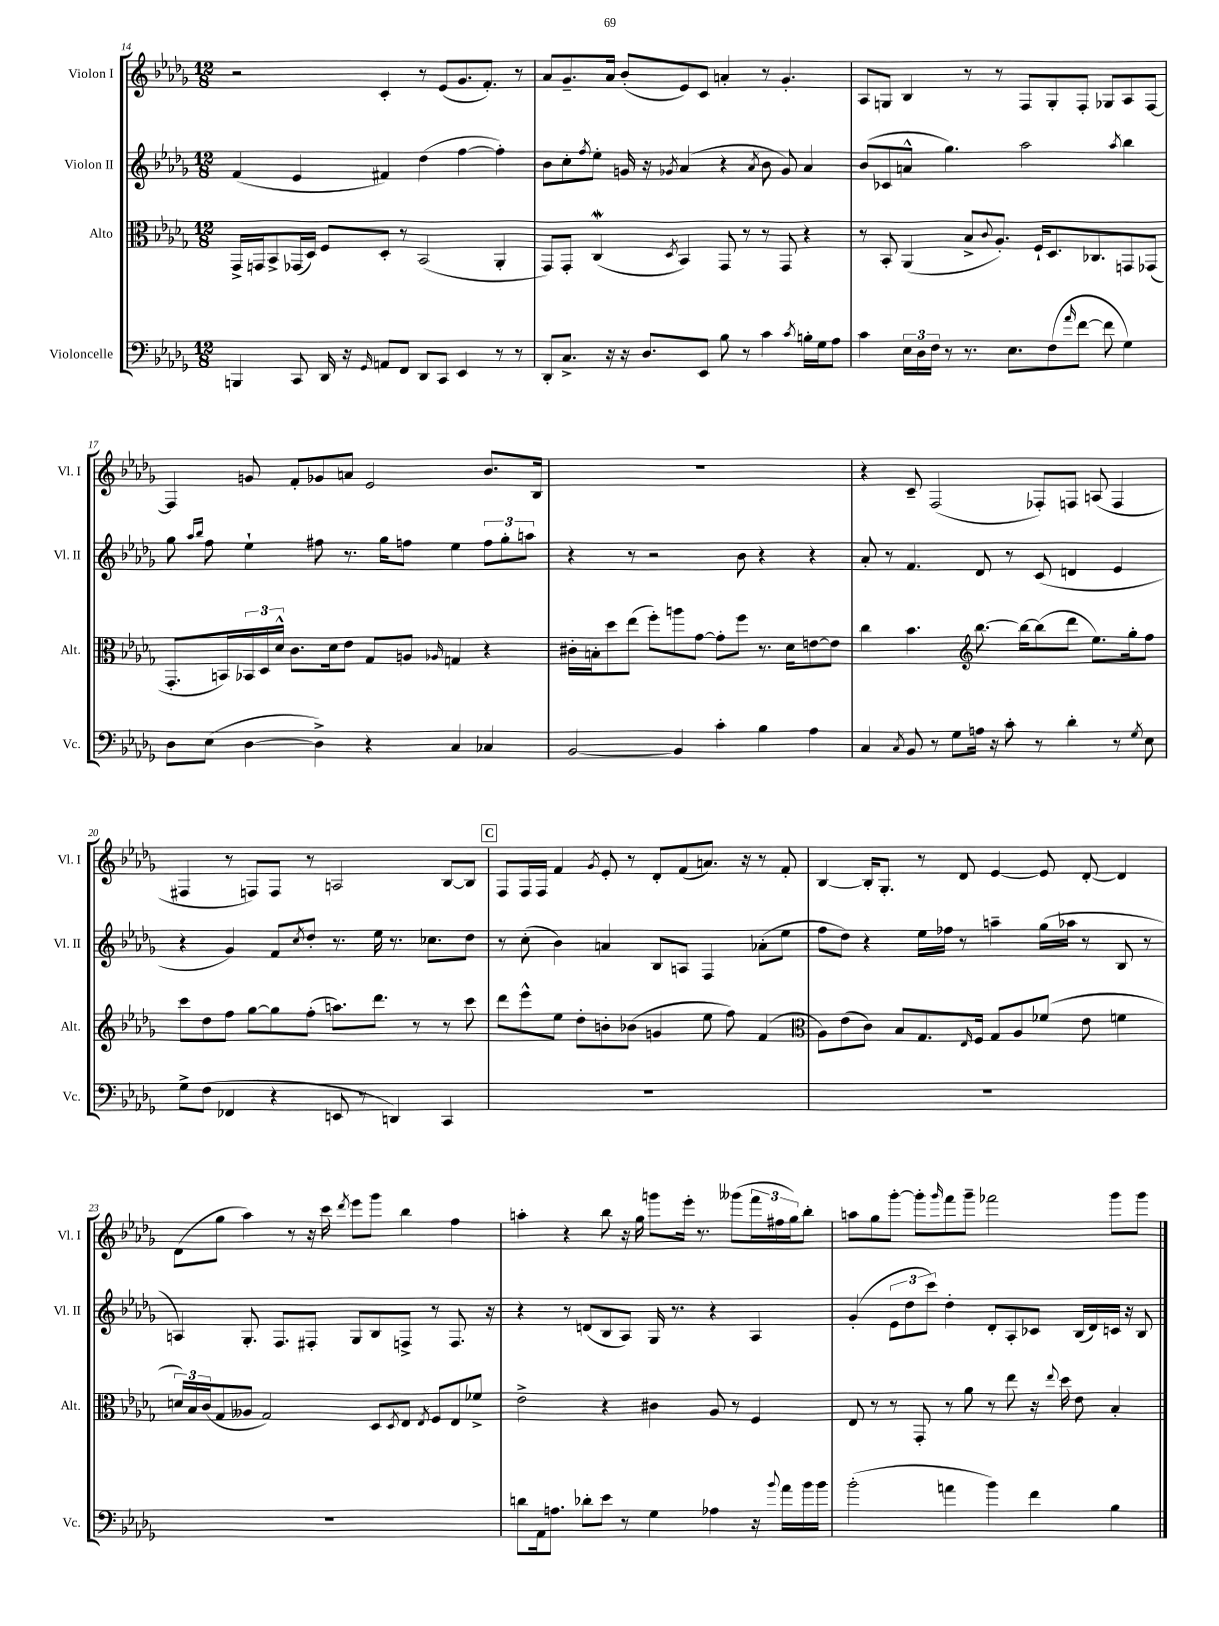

**kern	**kern	**kern	**kern
*part4	*part3	*part2	*part1
*staff4	*staff3	*staff2	*staff1
*I"Violoncelle	*I"Alto	*I"Violon II	*I"Violon I
*I'Vc.	*I'Alt.	*I'Vl. II	*I'Vl. I
*clefF4	*clefC3	*clefG2	*clefG2
*k[b-e-a-d-g-]	*k[b-e-a-d-g-]	*k[b-e-a-d-g-]	*k[b-e-a-d-g-]
*M12/8	*M12/8	*M12/8	*M12/8
=14	=14	=14	=14
4BBBn/	16GG-^/LL	(4f/	2r
.	16GGn/J	.	.
.	8BB-^/	.	.
8CC/	(16GG-X/L	4e-/	.
.	16D-/JJ)	.	.
16DD-/	8F/L	.	.
16r	.	.	.
16qqGG-/	.	.	.
8AAn/L	8D-'/J	4f#X/)	4c'/
8FF/J	8r	.	.
8DD-/L	(2BB-/	(4dd-\	8r
8CC/J	.	.	(8e-/L
4EE-/	.	[4ff\	8.g-/
.	.	.	8.f'/J)
8r	4AA-'/	4ff'\])	.
8r	.	.	8r
=15	=15	=15	=15
8DD-'/L	8GG-/L)	8b-\L	8a-/L
8.C^/J	8GG-'/J	8cc'\	8.g-~/
.	.	8qff/	.
.	(4CW/	8ee-'\J	.
16r	.	.	16a-/Jk
16r	.	16gn/	(8b-'/L
8.D-/L	.	16r	.
.	8qD-/	8qg-X/	.
.	4BB-/)	(4a-/	8e-/)
8EE-/J	.	.	8c/J
8B-\	8GG-/	4r	4an'/
8r	8r	.	.
.	.	8qa-/	.
4c\	8r	8b-\	8r
.	8GG-/	8g-/)	4.g-'/
8qc/	.	.	.
16Bn'\LL	4r	4a-/	.
16G-\J	.	.	.
8A-\J	.	.	.
=16	=16	=16	=16
4c\	8r	(8b-/L	8A-/L
.	8BB-'/	8c-X/	8Gn/J
24E-\LL	(4AA-/	8an^^/J	4B-/
24D-\	.	.	.
24F\JJ	.	.	.
8r	.	4.gg-\)	.
8.r	8B-^/L	.	8r
.	8qqc/	.	.
.	8.A-'/J)	.	8r
8.E-\L	.	.	.
.	.	2aa-\	8F/L
.	16F`/KL	.	.
(8F\	8.D-/	.	8G'/
16qqa-/	.	.	.
[8f\J	.	.	8F'/J
.	8.C-X/	.	.
8f\]	.	.	8G-X/L
.	.	8qaa-/	.
4G-\)	8GGn/	4bb-\	8A-/
.	(8GG-X/J	.	[8F/J
!!LO:LB:g=z
=17	=17	=17	=17
8D-\L	8.GG-'/L	8gg-\	4F/]
.	.	16qqaa-/LL	.
.	.	16qqbb-/JJ	.
(8E-\J	.	8ff\	.
.	16BBn/L)	.	.
[4D-\	24BB-X/	4ee-`\	8gn/
.	24D-/	.	.
.	24d-^^/JJ	.	.
.	8.c\L	.	8f'/L
4D-^\])	.	8ff#X\	8g-X/
.	16d-\k	.	.
.	8e-\J	8.r	8an/J
4r	8G-/L	.	2e-/
.	.	16gg-\KL	.
.	8An/J	8ffn\J	.
.	16qqA-X/	.	.
4C/	4Gn/	4ee-\	.
4C-X/	4r	12ff\L	8.b-/L
.	.	12gg-'\	.
.	.	12aan\J	.
.	.	.	16B-/Jk
=18	=18	=18	=18
[2BB-/	16c#X'\LL	4r	1.r
.	16Bn'\J	.	.
.	8dd-\	.	.
.	(8ee-\J	8r	.
.	8ff'\L)	2r	.
4BB-/]	8aan\	.	.
.	[8g-\J	.	.
4c'\	8g-'\L]	.	.
.	8ff\J	8b-\	.
4B-\	8.r	4r	.
.	16d-\KL	.	.
4A-\	[8en\	4r	.
.	8e\J]	.	.
=19	=19	=19	=19
4C/	4cc\	8a-'/	4r
.	.	8r	.
8qC/	.	.	.
8BB-/	4.b-\	4.f/	8c~/
8r	.	.	(2F/
8G-\L	.	.	.
*	*clefG2	*	*
16An\Jk	[8.bb-\	8d-/	.
16r	.	.	.
8c'\	.	8r	.
.	16bb-\KL_	.	.
8r	(8bb-\]	(8c/	8F-X'/L)
4d-'\	8ddd-\J	4dn/	8Fn/J
.	8.ee-\L)	.	(8An/
8r	.	4e-/	4F/
.	16gg-'\k	.	.
8qG-/	.	.	.
8E-\	8ff\J	.	.
!!LO:LB:g=z
=20	=20	=20	=20
8G-^\L	8ccc\L	4r	4F#X/
(8F\J	8dd-\	.	.
4FF-X/	8ff\J	4g-/)	8r
.	[8gg-\L	.	8Fn/L)
4r	8gg-\]	8f/L	8F/J
.	.	8qcc/	.
.	(8ff'\J	8dd-'/J	8r
8EEn/	8.aan\L)	8.r	2An/
8r	.	.	.
.	8.ddd-\J	16ee-\	.
4DDn/)	.	8.r	.
.	8r	.	.
.	.	8.cc-X\L	.
4CC/	8r	.	[8B-/L
.	8ccc\	8dd-\J	8B-/J]
!!LO:REH:place=s1:t=C
=21	=21	=21	=21
1.r	8ddd-\L	8r	8F/L
.	8eee-^^\	(8cc'\	16F/L
.	.	.	16F/JJ
.	8ee-\J	4b-\)	4f/
.	8dd-'\L	.	.
.	.	.	8qg-/
.	8bn'\	4an/	8e-'/
.	(8b-X\J	.	8r
.	4gn/	8B-/L	8d-'/L
.	.	8An/J	(8f/
.	8ee-\	4F/	8.an/J)
.	8ff\)	.	.
.	.	.	16r
.	(4f/	(8a-X'\L	8r
.	.	8ee-\J	8f'/
=22	=22	=22	=22
*	*clefC3	*	*
1.r	8A-\L)	8ff\L	[4B-/
.	(8e-\	8dd-\J)	.
.	8c\J)	4r	16B-'/KL]
.	.	.	8.G-'/J
.	8B-/L	.	.
.	8.G-/	16ee-\LL	8r
.	.	16ff-X\JJ	.
.	.	8r	8d-/
.	16qqE-/	.	.
.	16F/Jk	.	.
.	8G-/L	4aan~\	[4e-/
.	8A-/	.	.
.	(8f-X/J	(16gg-\LL	8e-/]
.	.	16aa-X\JJ	.
.	8e-\	8r	[8d-'/
.	4fn\	8B-/	4d-/]
.	.	8r	.
!!LO:LB:g=z
=23	=23	=23	=23
1.r	24dn/LL)	4An/)	(8d-\L
.	24B-/	.	.
.	(24c/J	.	.
.	8G-/	.	8gg-\J
.	8A--X/J	8.G-'/	4aa-\)
.	2G-/)	.	.
.	.	8.F/L	.
.	.	.	8r
.	.	8F#X'/J	16r
.	.	.	16ccc\
.	.	.	8qddd-/
.	.	8G-/L	8eee-\L
.	8D-/L	8B-/	8ggg-\J
.	8qD-/	.	.
.	8E-/J	8Fn^/J	4bb-\
.	8qE-/	.	.
.	8F/L	8r	.
.	8E-/	8.F/	4ff\
.	8f-X^/J	.	.
.	.	16r	.
=24	=24	=24	=24
8dn\L	2e-^\	4r	4aan'\
16AA-\k	.	.	.
8.An\J	.	.	.
.	.	8r	4r
8d-X'\L	.	(8dn/L	.
8e-\J	4r	8B-/	8bb-\
8r	.	8A-/J)	16r
.	.	.	16gg-\
4G-\	4c#X\	16G-/	8gggn\L
.	.	8.r	.
.	.	.	16eee-'\Jk
.	.	.	8.r
4A-X\	8A-/	4r	.
.	8r	.	(8ggg--X\L
16r	4F/	4A-/	24fff\L
.	.	.	24ff#X\
8qqb-/	.	.	.
16a-\LL	.	.	.
.	.	.	24gg-\J)
16b-\	.	.	8bb-'\J
16b-\JJ	.	.	.
=25	=25	=25	=25
(2b-'\	8E-/	(4g-'/	8aan\L
.	8r	.	8gg-\
.	8r	12e-\L	[8ggg-'\J
.	.	12dd-\	.
.	8GG-'/	.	8ggg-'\L]
.	.	12ccc\J)	.
.	.	.	16qqggg-/
4an\	8r	4dd-'\	8fff\
.	8a-\	.	8ggg-~\J
4b-\)	8r	8d-'/L	2fff-X\
.	8ee-\	8A-'/	.
4f\	16r	8c-X/J	.
.	8qqee-/	.	.
.	16dd-\	.	.
.	8e-\	(16B-/LL	.
.	.	16d-/)	.
4B-\	4B-'/	16cn/JJ	8ggg-\L
.	.	16r	.
.	.	8B-/	8ggg-\J
==	==	==	==
*-	*-	*-	*-
